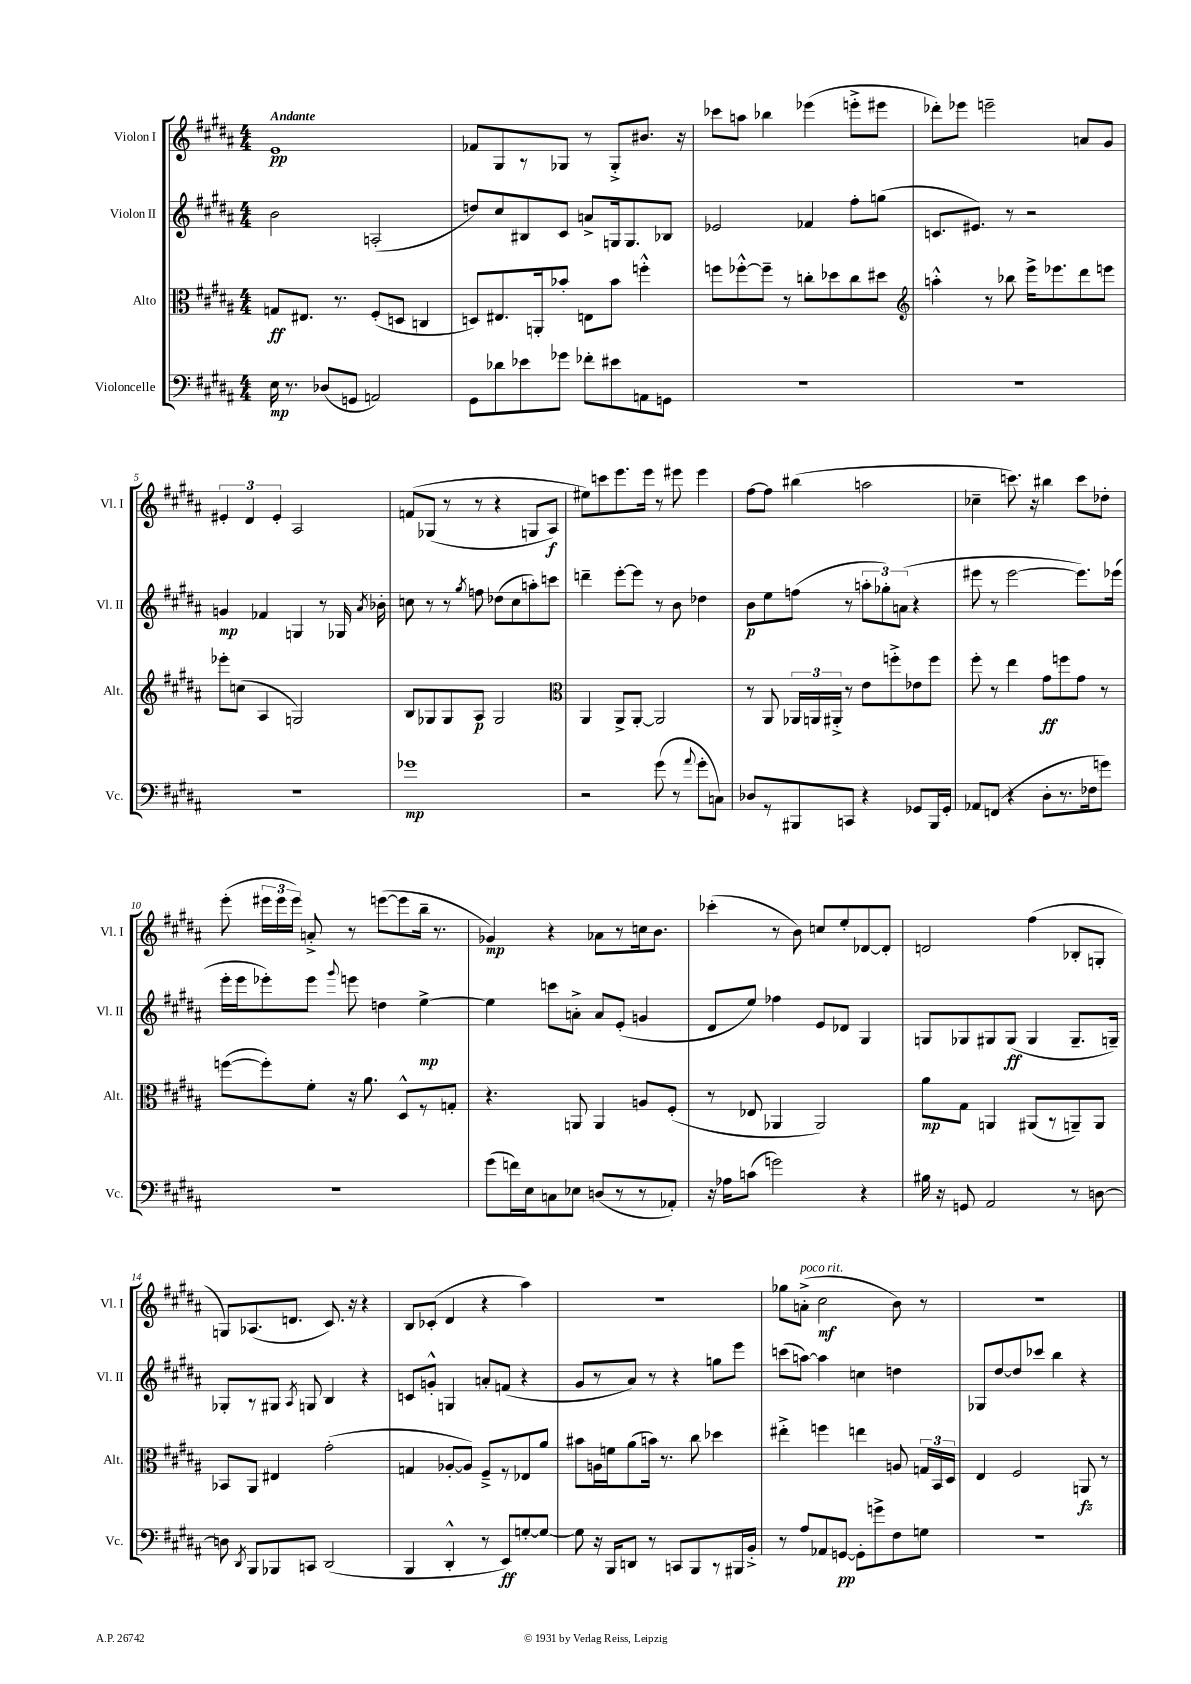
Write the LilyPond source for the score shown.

<<
\new StaffGroup <<
\new Staff = "s0" \with { instrumentName = "Violon I" shortInstrumentName = "Vl. I" } {
    \clef treble \key b \major \numericTimeSignature \time 4/4 \tempo "Andante"
    \autoBeamOff e'1\pp |
    fes'8[ gis8 r8 ges8] r8 ges8[-.-> bis'8.] r16 |
    ces'''8[ a''8] bes''4 ees'''4( e'''8[-.-> eis'''8] |
    des'''8[-.) ees'''8] e'''2-- a'8[ gis'8] |
    \tuplet 3/2 { eis'4-. dis'4 eis'4-. } ais2 |
    f'8[\( ges8]( r8 r8 r4 g8[ ais8]\f) |
    eis''8[\) c'''8 e'''8. e'''16] r8 eis'''8 eis'''4 |
    fis''8[~ fis''8] bis''4( a''2 |
    ces''4-- c'''8.) r16 bis''4 c'''8[ des''8]-. |
    e'''8-.( \tuplet 3/2 { eis'''16[ eis'''16 eis'''16]) } a'8-.-> r8 e'''8[~( e'''8 b''16]-- r8. |
    ges'4\mp) r4 aes'8[ r8 c''16 b'8.] |
    ces'''4-.( r8 b'8) c''8[ e''8-. des'8~ des'8]-. |
    d'2 fis''4( bes8[-. g8]-. |
    g8[) aes8.( d'8.] cis'8.) r16 r4 |
    b8[ ces'8]-.( dis'4 r4 ais''4) |
    R1 |
    ges''8[ a'8]-.->^\markup { \italic "poco rit." }( cis''2\mf b'8) r8 |
    r1 \bar "|." |
}
\new Staff = "s1" \with { instrumentName = "Violon II" shortInstrumentName = "Vl. II" } {
    \clef treble \key b \major \numericTimeSignature \time 4/4
    \autoBeamOff b'2 a2-.( |
    d''8[) cis''8 bis8 cis'8] a'8[-> g16 g8. bes8] |
    ees'2 fes'4 fis''8[-. g''8]( |
    c'8.[ eis'8.]) r8 r2 |
    g'4\mp fes'4 g4 r8 ges16 \acciaccatura { ais'8 } bes'16-. |
    c''8 r8 r8 \acciaccatura { gis''8 } f''8 des''8[( c''8 a''8-.) c'''8] |
    d'''4-- e'''8[~-. e'''8] r8 b'8 des''4 |
    b'8[\p e''8 f''8]( r8 \tuplet 3/2 { a''8[-. ges''8-.) a'8]( } r4 |
    eis'''8 r8 eis'''2~ eis'''8.[) ees'''16]( |
    e'''16[-. e'''16 ees'''8-.) ees'''8] \appoggiatura { gis'''8 } e'''8 d''4 e''4~->\mp |
    e''4 c'''8[ a'8]-.-> a'8[ e'8]-.( g'4 |
    dis'8[ e''8]) fes''4 e'8[ des'8] gis4 |
    g8[ ges8 gis8 gis8]\ff( gis4 gis8.[-- g16]--) |
    ges8[-. r8 gis8] \acciaccatura { ais8 } g8 b4 r4 |
    c'8[ g'8]-.-^ g4 a'8[-. f'8]( r4 |
    gis'8[ r8 ais'8]) r8 r4 g''8[ e'''8] |
    c'''8[( a''8]~) a''4 c''4 d''4 |
    ges8[ dis''8~ dis''8 ces'''8] b''4 r4 \bar "|." |
}
\new Staff = "s2" \with { instrumentName = "Alto" shortInstrumentName = "Alt." } {
    \clef alto \key b \major \numericTimeSignature \time 4/4
    \autoBeamOff g8[\ff eis8.] r8. fis8[-.( d8] c4 |
    d8[) eis8. a,16-. bes'8]-. e8[ bes'8] f''4-.-^ |
    f''8[ fes''8~-.-^ fes''8]-- r8 c''8[-. des''8 c''8 dis''8] |
    \clef treble a''4-.-^ r8 bes''8 e'''16[-> ees'''8. dis'''8 e'''8] |
    ees'''8[-. c''8]( ais4 g2) |
    b8[ ges8 ges8 ais8]\p ges2 |
    \clef alto ais,4 ais,8[-> ais,8]~-. ais,2 |
    r8 ais,8 \tuplet 3/2 { aes,16[ a,16 ais,16]-.-> } r8 e'8[ f''8-.-> ees'8 f''8] |
    fis''8-. r8 e''4 gis'8[\ff f''8 gis'8] r8 |
    f''8[~( f''8-.) fis'8]-. r16 ais'8. dis8[-^ r8 g8]-. |
    r4. a,8 a,4 a8[ fis8]-.( |
    r8 ees8 aes,4 aes,2) |
    ais'8[\mp gis8] a,4 ais,8[( r8 a,8--) a,8] |
    bes,8[ ais,8] eis4 gis'2-.( |
    g4 aes8[~-. aes8]) fis8[---> r8 ees8 ais'8] |
    bis'8[ a16 f'16 ais'8( b'16]) r8. cis''8 des''4 |
    eis''4-.-> f''4 e''4 a8 \tuplet 3/2 { g16[ b,16 dis16] } |
    e4 fis2 a,8\fz r8 \bar "|." |
}
\new Staff = "s3" \with { instrumentName = "Violoncelle" shortInstrumentName = "Vc." } {
    \clef bass \key b \major \numericTimeSignature \time 4/4
    \autoBeamOff e16\mp r8. des8[( g,8] a,2) |
    gis,8[ des'8 ees'8 ges'8] fes'8[-. eis'8 a,8 g,8] |
    R1 |
    R1 |
    R1 |
    ges'1\mp |
    r2 gis'8( r8 \appoggiatura { ais'8 } gis'8[-. c8]) |
    des8[ r8 bis,,8 c,8] r4 ges,8[ bis,,16 ges,16]-. |
    aes,8[ f,8]( r4 dis8[-. r8. fes16 g'8]) |
    r1 |
    gis'8[( f'16) e16 c8 ees8] d8[( r8 r8 aes,8]-.) |
    r16 aes16[ c'8]( g'2) r4 |
    bis16 r16 g,8 ais,2 r8 d8~ |
    d8 \acciaccatura { dis,8 } b,,8[ bes,,8 c,8] dis,2( |
    b,,4 dis,4-.-^ r8 e,8[\ff) g8~-. g8]~ |
    g8 r16 b,,16[ d,8] r8 c,8[ b,,8 r8 bis,,16 b,16]-.-> |
    r8 ais8[ aes,8 g,8]~\pp g,8[-. g'8-> fis8 g8] |
    R1 \bar "|." |
}
>>
>>
